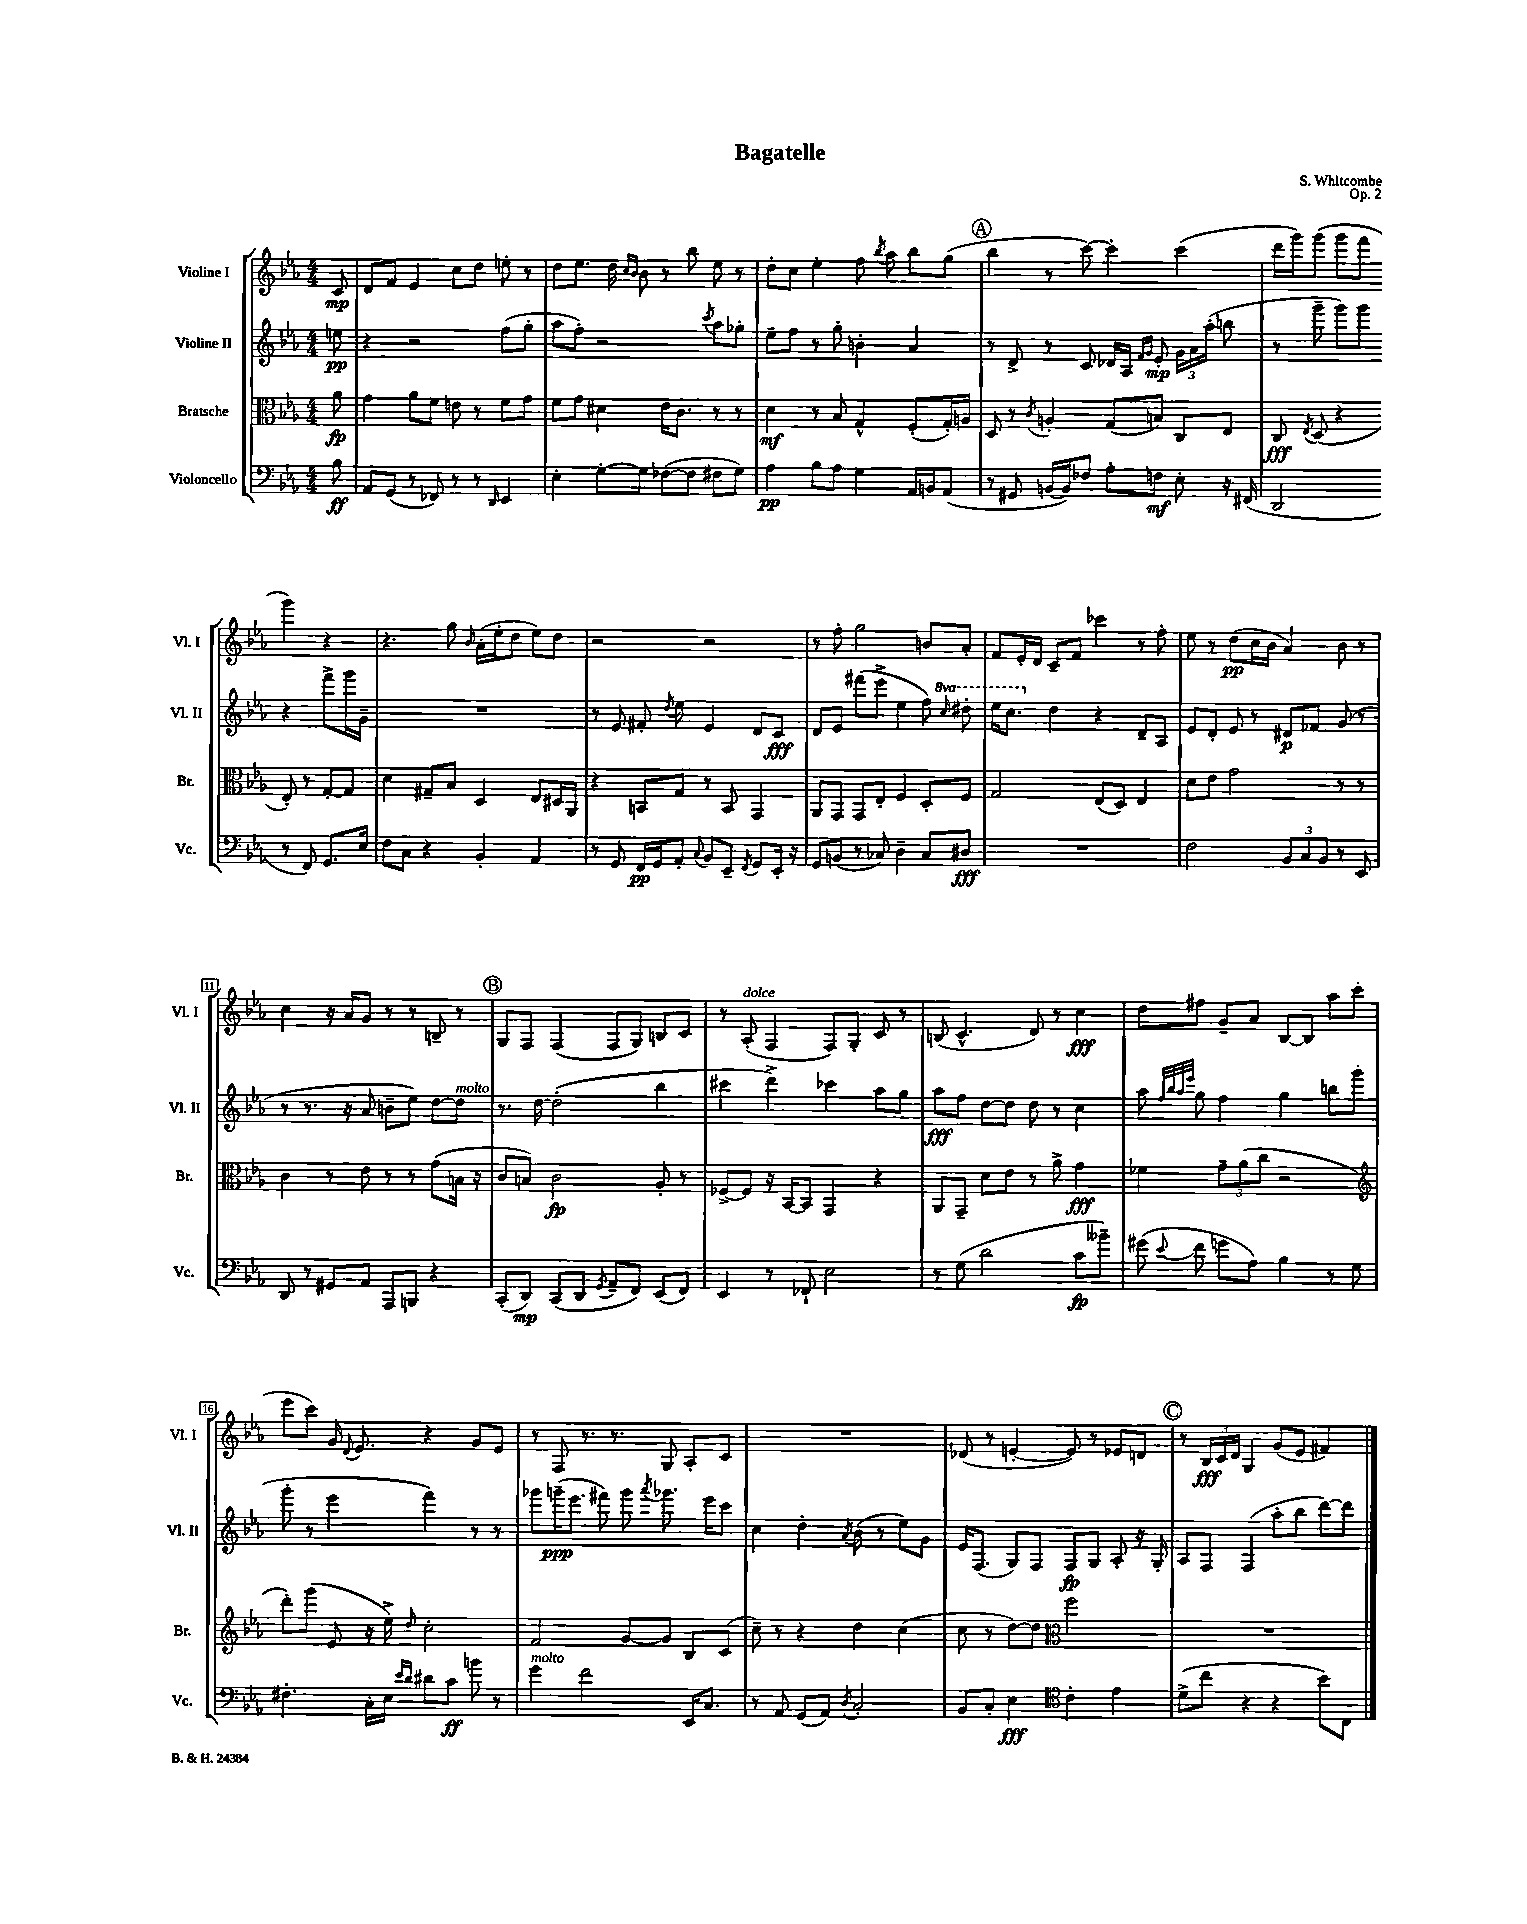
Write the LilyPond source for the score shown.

\header { title = "Bagatelle" composer = "S. Whitcombe" opus = "Op. 2" }
<<
\new StaffGroup <<
\new Staff = "s0" \with { instrumentName = "Violine I" shortInstrumentName = "Vl. I" } {
    \clef treble \key ees \major \numericTimeSignature \time 4/4 \partial 8
    \autoBeamOff c'8\mp |
    d'8[ f'8] ees'4 c''8[ d''8] e''8-. r8 |
    d''8[ ees''8.] d''16 \grace { c''16[ bes'16] } bes'8 r8 bes''8 ees''8 r8 |
    d''8[-. c''8] ees''4-. f''8 \acciaccatura { bes''8 } aes''8 bes''8[ g''8]( |
    \mark \markup { \circle "A" } bes''4 r8 c'''8~) c'''4-. c'''4( |
    d'''16[ g'''16) g'''8]( g'''8[ f'''8] g'''4) r4 |
    r4. g''8 \grace { bes'16 } aes'16[-.( ees''16-. d''8] ees''8[) d''8] |
    r2 r2 |
    r8 f''8-. g''2 b'8[ aes'8]-. |
    f'8[ ees'16-. d'16] c'8[-- f'8] ces'''4 r8 f''8-. |
    ees''8 r8 d''8[\pp( c''16 bes'16] aes'4) bes'8 r8 |
    c''4 r16 aes'16[ g'8] r8 r8 b8-- r8 |
    \mark \markup { \circle "B" } g8[ f8] f4( f8[ g8]) b8[ c'8] |
    r8 aes8-.^\markup { \italic "dolce" }( f4 f8[) g8]-. c'8 r8 |
    b8( c'4.-^ d'8) r8 c''4\fff |
    d''8[ fis''8] g'8[-- aes'8] bes8[~ bes8] aes''8[ c'''8]( |
    ees'''8[ c'''8]) g'16 \appoggiatura { d'8 } ees'8. r4 g'8[ ees'8] |
    r8 f8 r8. r8. g8 aes8[-. c'8] |
    R1 |
    des'8( r8 e'4~-. e'8) r8 ees'8[ d'8] |
    \mark \markup { \circle "C" } r8 \tuplet 3/2 { bes16[\fff c'16 d'16] } g4 g'8[( ees'8] fis'4) \bar "|." |
}
\new Staff = "s1" \with { instrumentName = "Violine II" shortInstrumentName = "Vl. II" } {
    \clef treble \key ees \major \numericTimeSignature \time 4/4 \set Staff.ottavationMarkups = #ottavation-simple-ordinals \partial 8
    \autoBeamOff e''8\pp |
    r4 r2 f''8[( g''8]-. |
    aes''8[ f''8]-.) r2 \acciaccatura { c'''8 } aes''8[ ges''8]-. |
    ees''8[-- f''8] r8 g''8-. b'4-. aes'4 |
    \mark \markup { \circle "A" } r8 d'8-> r8 c'8 des'16[ aes16] \grace { f'16[ g'16] } ees'8-.\mp \tuplet 3/2 { g'16[ aes'16 aes''16]-.( } b''8 |
    r8 g'''8-- g'''8[) g'''8] r4 f'''8[-> g'''16 g'16]-- |
    R1 |
    r8 ees'8 fis'8-. \acciaccatura { d''8 } ees''8 ees'4 d'8[ c'8]\fff |
    d'8[ ees'8] fis'''8[( ees'''8]-> ees''4 f''8) \ottava #1 \grace { c'''16 } dis'''8-. |
    ees'''16[ c'''8.] \ottava #0 d''4 r4 d'8[-- aes8] |
    ees'8[ d'8]-. ees'8 r8 dis'8[\p fes'8] g'8( r8 |
    r8 r8. r16 aes'8 b'8[-- ees''8]) d''8[~ d''8]^\markup { \italic "molto" } |
    \mark \markup { \circle "B" } r8. d''16~ d''2-.( bes''4 |
    cis'''4 d'''4->) ces'''4 aes''8[ g''8] |
    aes''8[\fff f''8] d''8[~ d''8] d''8 r8 c''4 |
    aes''8 \grace { f''32[ bes''32 aes''32 ees'''32] } g''8 f''4 g''4 b''8[ g'''8]( |
    g'''8-. r8 ees'''4 f'''4) r8 r8 |
    ges'''8[ g'''16--\ppp( ees'''8.] fis'''8) g'''8 \acciaccatura { aes'''8 } ges'''8. ees'''16[ c'''8] |
    c''4 d''4-. \acciaccatura { aes'8 } bes'8( r8 ees''8[) g'8] |
    ees'16[ f8.]( g8[) f8] f8[\fp g8] aes8-. r16 g16-. |
    \mark \markup { \circle "C" } aes8[ f8] f4( aes''8[-. bes''8] d'''8[~) d'''8] \bar "|." |
}
\new Staff = "s2" \with { instrumentName = "Bratsche" shortInstrumentName = "Br." } {
    \clef alto \key ees \major \numericTimeSignature \time 4/4 \partial 8
    \autoBeamOff aes'8\fp |
    g'4 aes'8[ f'8] e'8 r8 f'8[ g'8] |
    f'8[ g'8] dis'4 ees'16[ c'8.] r8 r8 |
    d'4\mf r8 bes8 g4-^ f8[-.( g16-.) a16] |
    \mark \markup { \circle "A" } d8 r8 \acciaccatura { c'8 } a4-. g8[( b8]) c8[ ees8] |
    c8\fff \acciaccatura { ees8 } d8( r4 ees8-.) r8 g8[~-. g8] |
    d'4 gis8[-- bes8] d4 ees8[ dis16 aes,16] |
    r4 b,8[ g8] r8 b,8 g,4 |
    aes,8[ g,8] g,8[ ees8]-. f4 d8[-. f8] |
    g2 ees8[( d8]) ees4 |
    d'8[ ees'8] g'2 r8 r8 |
    c'4 r8 ees'8 r8 r8 g'8[( b16] r16 |
    \mark \markup { \circle "B" } c'8[ b8]) c'2\fp aes8-. r8 |
    fes8[~-> fes8] r16 bes,16[~ bes,8] g,4 r4 |
    aes,8[ g,8]-- d'8[ ees'8] r8 aes'8-> g'4\fff |
    fes'4 \tuplet 3/2 { g'8[-- aes'8( c''8] } r2 |
    \clef treble d'''8[-.) g'''8]( ees'8 r16 ees''16->) \grace { d''16 } c''2-. |
    f'2 g'8[~ g'8] bes8[ c'8]( |
    c''8--) r8 r4 d''4 c''4( |
    c''8 r8 d''8[~) d''8] \clef alto f''2 |
    \mark \markup { \circle "C" } R1 \bar "|." |
}
\new Staff = "s3" \with { instrumentName = "Violoncello" shortInstrumentName = "Vc." } {
    \clef bass \key ees \major \numericTimeSignature \time 4/4 \partial 8
    \autoBeamOff bes8\ff |
    aes,8[ g,8]( r8 fes,8) r8 r8 \grace { d,16 } ees,4 |
    ees4-. g8[~-. g8] fes8[~( fes8] fis8[ g8]) |
    aes4\pp bes8[ aes8] g4 aes,16[ b,16 aes,8]( |
    \mark \markup { \circle "A" } r8 gis,8 b,16[~ b,16) fes8] aes8[-. f8]\mf ees8-. r16 fis,16( |
    d,2 r8 f,8) g,8.[ ees16] |
    f8[ c8] r4 bes,4-. aes,4 |
    r8 g,8 f,16[\pp g,16 aes,8]-. \appoggiatura { c8 } bes,8[ ees,8]-- \acciaccatura { f,8 } g,8[ ees,16]-. r16 |
    g,8[ b,8]( r8 ces8) d4-- ces8[ dis8]\fff |
    R1 |
    f2 \tuplet 3/2 { bes,8[ c8 bes,8] } r8 ees,8 |
    d,8 r8 gis,8[ aes,8] aes,,8[ b,,8] r4 |
    \mark \markup { \circle "B" } c,8[-.( d,8]\mp) c,8[( d,8] \acciaccatura { g,8 } aes,8[-- f,8]) ees,8[( f,8]) |
    ees,4 r8 fes,8-! ees2 |
    r8 g8( d'2 c'8[\fp beses'8]--) |
    gis'8( \appoggiatura { ees'8 } f'8 g'8[ aes8]) bes4 r8 g8 |
    fis4.-. c16[-. ees16] \grace { ees'16[ d'16] } dis'8[ c'8]\ff b'8 r8 |
    g'4^\markup { \italic "molto" } f'2 ees,16[ c8.] |
    r8 aes,8 g,8[( aes,8]) \acciaccatura { d8 } c2-. |
    bes,8[ c8]-. ees4\fff \clef tenor c'4-. ees'4 |
    \mark \markup { \circle "C" } d'8[->( c''8] r4 r4 bes'8[) c8] \bar "|." |
}
>>
>>
\layout { \context { \Score \override BarNumber.stencil = #(make-stencil-boxer 0.1 0.3 ly:text-interface::print) } }
